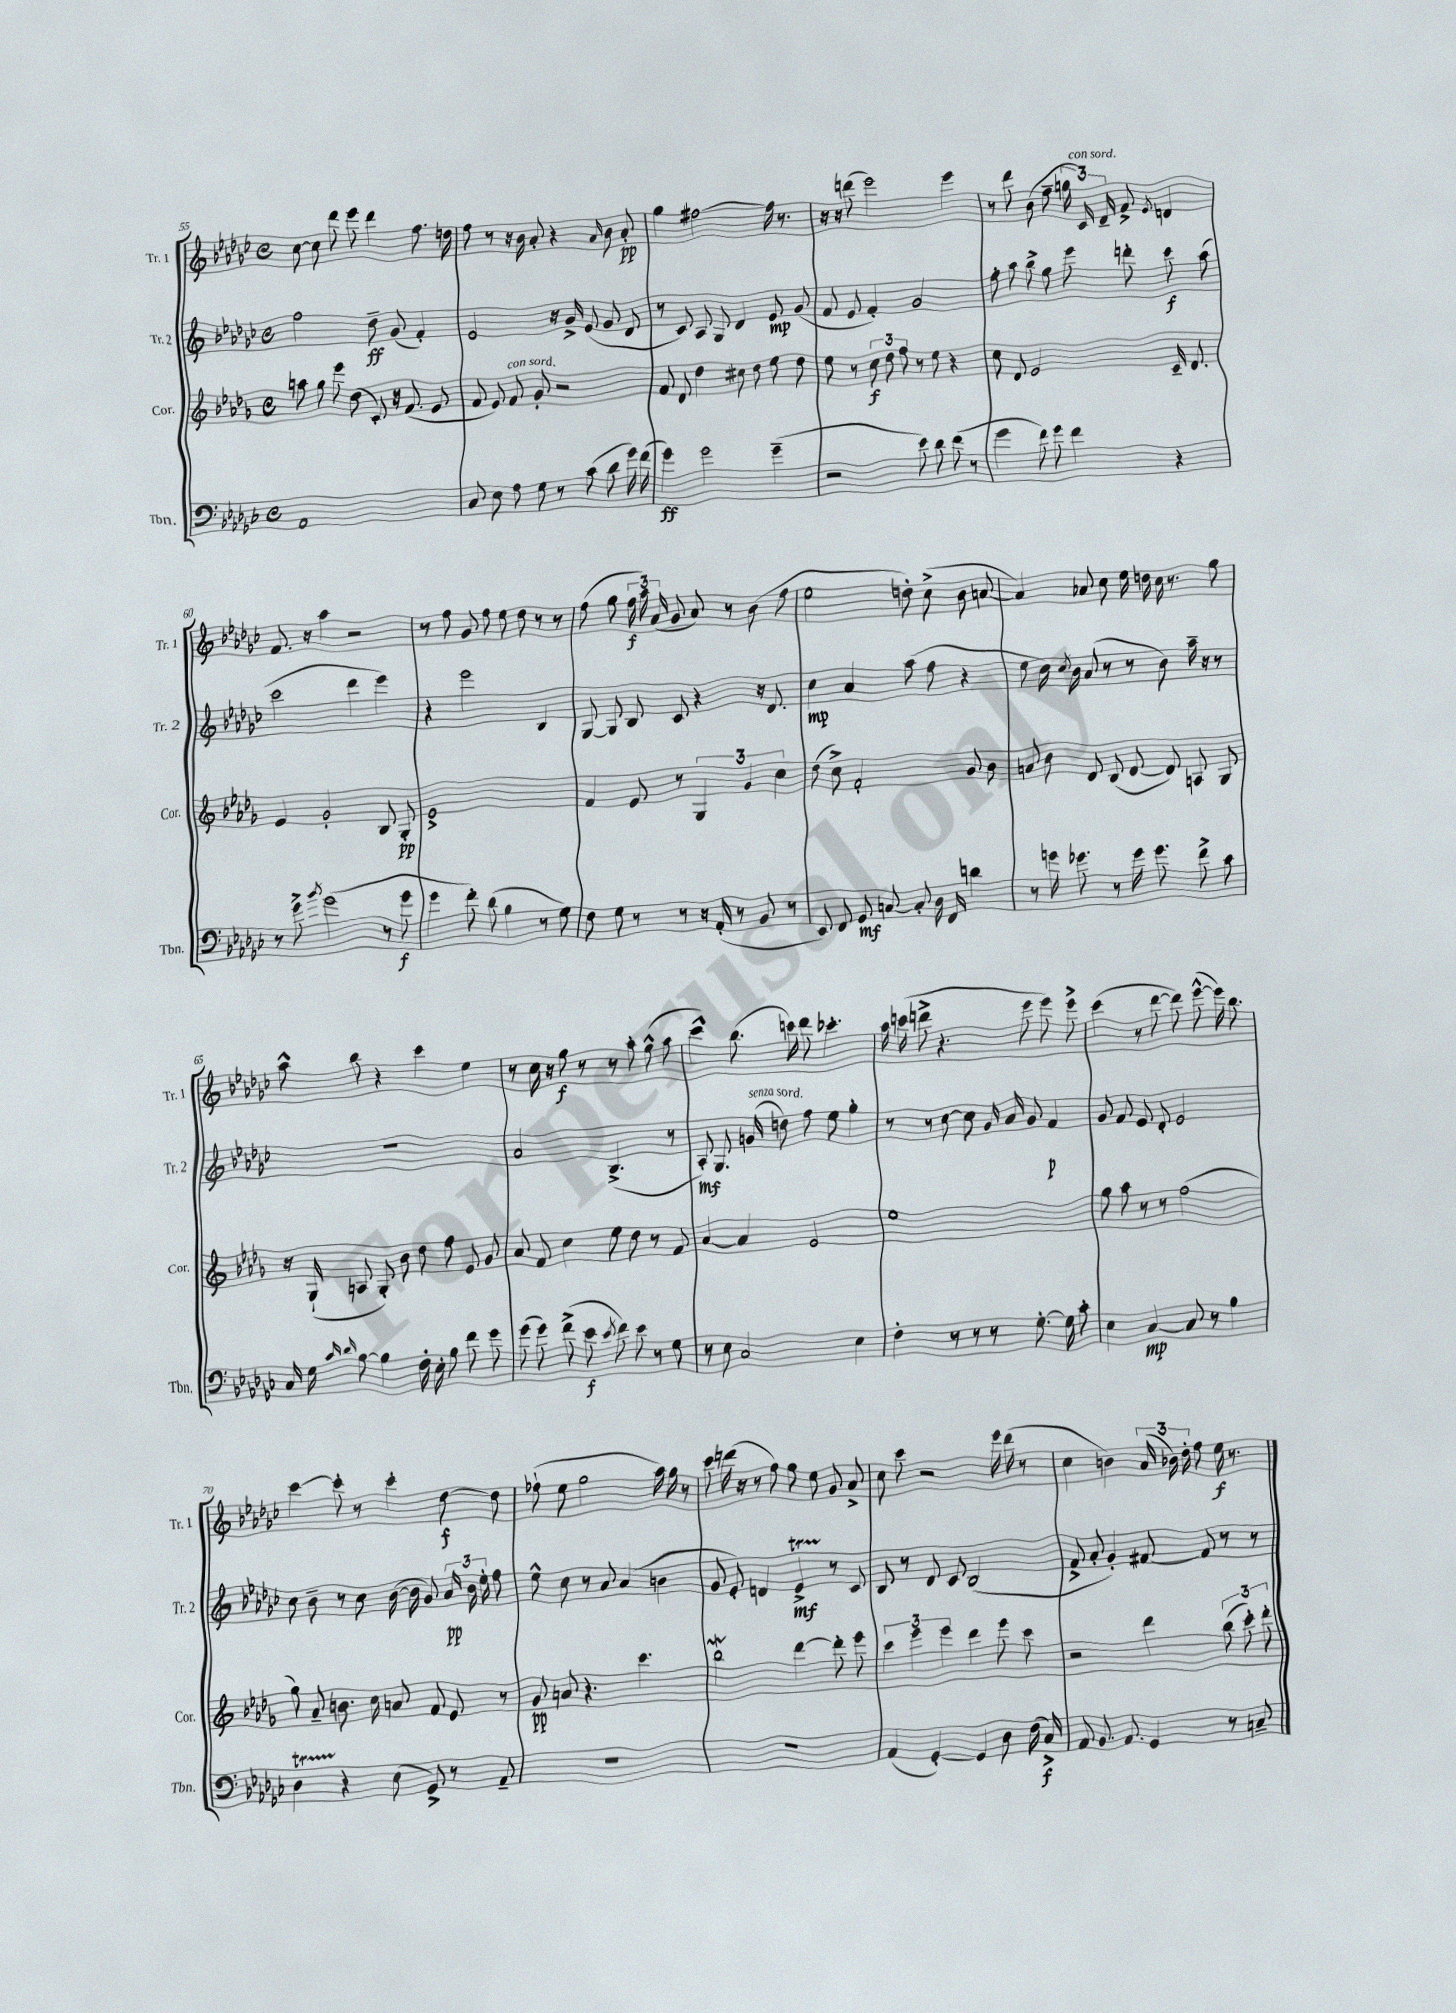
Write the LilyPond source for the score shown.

<<
\new StaffGroup <<
\new Staff = "s0" \with { instrumentName = "Tr. 1" shortInstrumentName = "Tr. 1" } {
    \clef treble \key ges \major \defaultTimeSignature \time 4/4
    \autoBeamOff ces''8~ ces''8 des'''8 ees'''8 des'''4 f''8. d''16 |
    f''8 r8 r16 bes'16 aes'8-. r4 \grace { aes'16 } bes'8 aes'8-.\pp |
    ges''4 fis''2~ fis''16 r8. |
    r16 r16 d'''8( ees'''2) ees'''4 |
    r8 des'''8 bes'8( f''8-- \tuplet 3/2 { g''16 ces'16^\markup { \italic "con sord." }) des'16-- } f'8-> \acciaccatura { ees'8 } d'4 |
    f'8. r16 aes''4 r2 |
    r8 f''8 ges'8 f''8 ees''8 des''8 r8 r8 |
    f''8( ges''8 \tuplet 3/2 { f''16\f aes''16) aes'16( } ges'8 aes'8) r8 bes'8( f''8 |
    ees''2 d''8-.) ces''8->( bes'8 a'8~ |
    a'4) aes'8 ces''8 ees''16 d''16 ces''16 r8. ges''8 |
    aes''8-^ bes''8 r4 ces'''4 ees''4 |
    r8 ces''16 r16 ges''8\f r8 r8 aes''8-. ges''8-^( aes''8 |
    ces'''4-^) bes''8.( c'''16) des'''8 ces'''4.-. |
    aes''16 c'''16( d'''8-> r4. ees'''8 ees'''8) ees'''8-> |
    ces'''4( r8 des'''8~ des'''8) ees'''8~-^( ees'''16) bes''8. |
    ces'''4~ ces'''8-. r8 ces'''4-. des''8~\f des''8 |
    fes''8-!( ees''8 ges''2 aes''16) ges''16 r8 |
    ces'''8 d'''16( r16 r8 f''8) ges''8 ees''8 ges'8 aes'8-> |
    ces''8 ces'''8 r2 ees'''16 des'''16( r8 |
    ces''4 b'4) \tuplet 3/2 { aes'16( bes'16) des''16-. } f''8 ees''16\f r8. \bar "|." |
}
\new Staff = "s1" \with { instrumentName = "Tr. 2" shortInstrumentName = "Tr. 2" } {
    \clef treble \key ges \major \defaultTimeSignature \time 4/4
    \autoBeamOff f''2 des''8--\ff ges'8( f'4-.) |
    ees'2 r16 ges'16-> ees'8( ges'8 des'8 |
    r8 ces'8) aes8 ges8 des'4 ees'8\mp ges'8( |
    f'8 ees'8 f'4-.) ges'2 |
    f''8-. aes''8 bes''8-> ges''8 ees'''8 d'''8-. ces'''8\f aes''8( |
    ces'''2 des'''4 ees'''4) |
    r4 ees'''2 bes4 |
    ges8~ ges8 bes8 ces'8 r4 r16 des'8. |
    ces''4\mp aes'4 aes''8( f''8 r4 |
    ees''8 ces''16) \acciaccatura { ces''8 } bes'16 aes'8( r8 r8 bes'8) aes''16-- r16 r8 |
    R1 |
    aes'2 bes4.->( r8 |
    aes8-.\mf) ges8. g'16^\markup { \italic "senza sord." }( d''8) f''8 ees''8 ges''4-. |
    r8 r8 ces''8~ ces''8 ges'16 aes'16 ges'8 f'4\p |
    ges'8 f'8 ees'8 des'8-. ees'2 |
    ces''8 bes'8-- r8 ces''8 bes'16~( bes'16 ges'8) \tuplet 3/2 { aes'16\pp bes'16 ees''16-. } f''8 |
    ees''8-^ ces''8 r8 aes'8 aes'4( b'4 |
    ges'8 ees'8-.) d'4 ees'4->\startTrillSpan\mf r8\stopTrillSpan ces'8 |
    bes8 r8 des'8 ces'8 bes2( |
    f'8-> aes'8-. ges'4-.) fis'8~ fis'8 r8 r8 \bar "|." |
}
\new Staff = "s2" \with { instrumentName = "Cor." shortInstrumentName = "Cor." } {
    \clef treble \key des \major \defaultTimeSignature \time 4/4
    \autoBeamOff a''8 ges''8 ees'''8 des''8( c'8-.) r16 f'8.( ees'8 |
    f'8 ees'8) f'8^\markup { \italic "con sord." } ges'8-. r2 |
    f'8 des'8 des''4 cis''8 des''8 ees''8 des''8 |
    ees''8 r8 \tuplet 3/2 { c''8\f des''8 f''8 } r8 ees''8 r4 |
    c''8 des'8 ees'2 c'16-- des'8. |
    ees'4 ges'2-. bes8 ges8-.\pp |
    ees'1-> |
    f'4 ees'8 r8 \tuplet 3/2 { ges4 ges'4 c''4 } |
    des''8( c''8->) f'2-. ges'8 bes'8 |
    a'8 bes'8 des'8 bes8( des'8~ des'8) a8 ges8 |
    r16 ges16-!( a8 ges8-.) bes'8 des''8 f''8 ees'8 ges'8 |
    aes'8 f'8 c''4 ees''8 des''8 r8 f'8 |
    aes'4~ aes'4 ees'2 |
    ees''1 |
    ges''8 aes''8 r8 r8 f''2( |
    ges''8) aes'8-- b'8. c''16 a'8 f'8 ees'8 r8 |
    ges'8\pp a'8 r4. c'''4. |
    bes''2\mordent des'''4~ des'''8-. ees'''8 |
    \tuplet 3/2 { c'''4 ees'''4 ees'''4 } des'''4 ees'''8 c'''8 |
    r2 des'''4 \tuplet 3/2 { bes''8( c'''8-.) des'''8-. } \bar "|." |
}
\new Staff = "s3" \with { instrumentName = "Tbn." shortInstrumentName = "Tbn." } {
    \clef bass \key ges \major \defaultTimeSignature \time 4/4
    \autoBeamOff aes,1 |
    ces8 ees8 aes8 ges8 r8 ces'8( des'8 ges'16) f'16( |
    ges'4\ff) ges'2 ges'4--( |
    r2 ees'8) des'8 f'8( r8 |
    ges'4 f'8) ges'8 f'4 r4 |
    r8 ges'8-> \acciaccatura { bes'8 } ges'2( r8 ges'8\f |
    ges'4 f'8-.) des'8( bes4 r8 ges8) |
    f8 ges8 r8 r8 r16 aes,16-.( r8 bes,8 r8 |
    ees,8) f,8 ges,8\mf c8~ c8-. des16 f,16 d'4 |
    r8 g'16 ges'8. r8 ges'16 ges'8. f'8-> ces'8 |
    ces16 ges16 \grace { ces'16 des'16 } bes8~ bes4 f16-. ees16-. bes8 f'8 ges'8 |
    ges'8( ges'8) f'8->( ees'8\f \acciaccatura { ees'8 } f'8) ees'8 r8 ges8 |
    r8 ees8 ces2 ees4 |
    f4-. r8 r8 r8 ges8.~-. ges16 ces'8-. |
    ees4 ces4~\mp ces8 r8 bes4 |
    des4\startTrillSpan r4\stopTrillSpan ees8( ges,8->) r8 aes,8-- |
    R1 |
    R1 |
    aes,4( ges,4~-.) ges,4 des8 f16( ces16->\f) |
    aes,8 bes,8. aes,8. ges,4 r8 c8-- \bar "|." |
}
>>
>>
\layout { \context { \Score currentBarNumber = #55 } }
